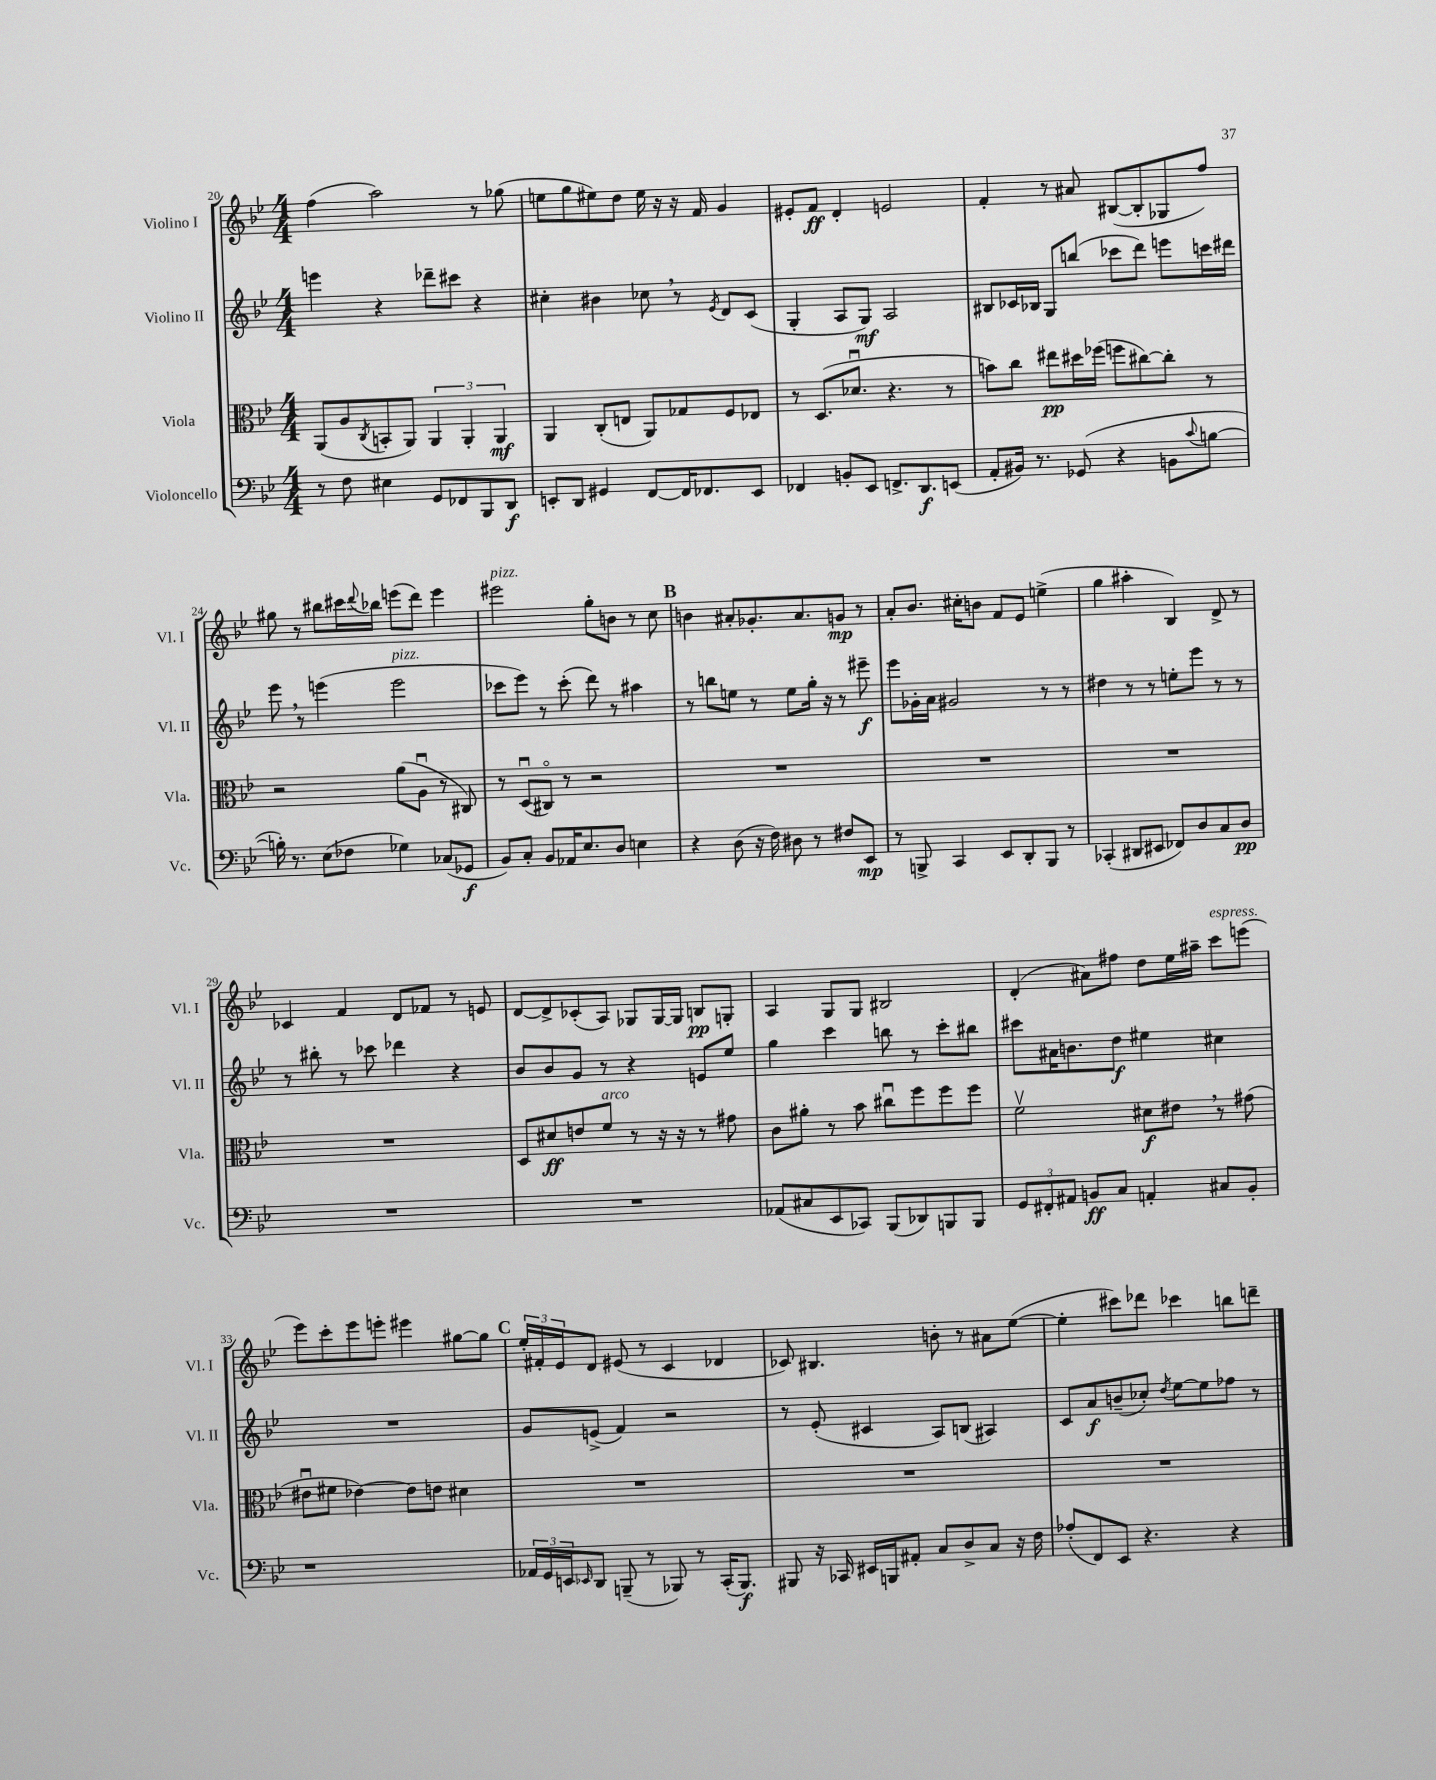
<<
\new StaffGroup <<
\new Staff = "s0" \with { instrumentName = "Violino I" shortInstrumentName = "Vl. I" } {
    \clef treble \key bes \major \numericTimeSignature \time 4/4
    f''4( a''2) r8 ges''8( |
    e''8 g''8 eis''8) d''8 eis''16 r16 r16 f'16 g'4 |
    eis'8-. f'8\ff d'4-. e'2 |
    f'4-. r8 ais'8 bis8~( bis8-. ges8 f''8) |
    gis''8 r8 bis''8 cis'''16 \appoggiatura { d'''8 } bes''16 e'''8( d'''8) e'''4 |
    eis'''2^\markup { \italic "pizz." } g''8-. b'8 r8 c''8 |
    \mark \markup { \bold "B" } b'4 ais'8-. ges'8.-. ais'8. g'8\mp r8 |
    a'8-. bes'8. cis''16-. b'8 f'8 ees'8 e''4->( |
    g''4 ais''4-. bes4) d'8-> r8 |
    ces'4 f'4 d'8 fes'8 r8 e'8 |
    d'8~ d'8-> ces'8-.( a8) ges8 ges16~ ges16 b8\pp g8-. |
    a4 g8 g8 bis2 |
    d'4-.( ais'8) fis''8 d''8 ees''16 ais''16-- c'''8^\markup { \italic "espress." } e'''8( |
    ees'''8) c'''8-. ees'''8 e'''8-. eis'''4 gis''8~ gis''8 |
    \mark \markup { \bold "C" } \tuplet 3/2 { ees''16-. fis'16-. ees'16 } d'8 eis'8( r8 c'4 des'4 |
    ces'8) bis4. b'8-. r8 ais'8 ees''8~( |
    ees''4-. cis'''8) des'''8 ces'''4 b''8 d'''8-- \bar "|." |
}
\new Staff = "s1" \with { instrumentName = "Violino II" shortInstrumentName = "Vl. II" } {
    \clef treble \key bes \major \numericTimeSignature \time 4/4
    e'''4 r4 des'''8-- cis'''8 r4 |
    cis''4-. bis'4 ces''8 \breathe r8 \acciaccatura { ees'8 } d'8 c'8( |
    g4-. a8 g8\mf) a2 |
    bis8 ces'16 bes16 g8 b''8( ces'''8 d'''8) e'''8 c'''16 dis'''16 |
    ees'''8 \breathe r8 e'''4( e'''2^\markup { \italic "pizz." } |
    ces'''8 ees'''8) r8 ces'''8-.( d'''8) r8 ais''4 |
    \mark \markup { \bold "B" } r8 b''8 e''8 r8 e''8 g''16-. r16 r8 eis'''8--\f |
    ees'''8 ges'16-. a'16 gis'2 r8 r8 |
    dis''4 r8 r8 e''8-. ees'''8 r8 r8 |
    r8 bis''8-. r8 ces'''8 des'''4 r4 |
    bes'8 bes'8 g'8 r8 r4 e'8 ees''8 |
    g''4 c'''4 b''8 r8 c'''8-. bis''8 |
    cis'''8 ais'16 b'8. d''8\f eis''4 cis''4 |
    R1 |
    \mark \markup { \bold "C" } g'8 e'8->( f'4) r2 |
    r8 ees'8-.( cis'4 a8) b8( ais4) |
    c'8 a'8\f b'8--( ces''8-.) \acciaccatura { d''8 } ees''8~ ees''8 fes''8 r8 \bar "|." |
}
\new Staff = "s2" \with { instrumentName = "Viola" shortInstrumentName = "Vla." } {
    \clef alto \key bes \major \numericTimeSignature \time 4/4
    a,8( a8 \acciaccatura { c8 } b,8-. a,8) \tuplet 3/2 { a,4 a,4-. a,4\mf } |
    a,4 c8-.( e8 a,8) ges8 f8 ees8 |
    r8 d8.( des'8.\downbow r4. r8 |
    b'8) c''8 eis''8\pp dis''16 fes''16( f''8 cis''8~) cis''8-. r8 |
    r2 a'8( a8\downbow r8 cis8) |
    r8 d8\downbow( cis8\flageolet) r8 r2 |
    \mark \markup { \bold "B" } R1 |
    R1 |
    R1 |
    R1 |
    d8 dis'8\ff e'8 f'8^\markup { \italic "arco" } r8 r16 r16 r8 gis'8 |
    c'8 ais'8-. r8 bes'8 cis''8\downbow f''8 f''8 f''8 |
    f'2\upbow dis'8\f eis'8 \breathe r8 gis'8( |
    eis'8\downbow fis'8 ees'4~) ees'8 e'8 dis'4 |
    \mark \markup { \bold "C" } R1 |
    R1 |
    R1 \bar "|." |
}
\new Staff = "s3" \with { instrumentName = "Violoncello" shortInstrumentName = "Vc." } {
    \clef bass \key bes \major \numericTimeSignature \time 4/4
    r8 f8 eis4 g,8 fes,8 bes,,8 d,8\f |
    e,8-. d,8 gis,4 f,8~ f,16 fes,8. e,8 |
    fes,4 b,8-. ees,8 f,8.-> d,8.\f e,8( |
    a,8-. bis,16) r8. ges,8( r4 b,8 \appoggiatura { c'8 } b8~ |
    b16-.) r8. ees8( fes8 ges4) ces8( ges,8\f |
    bes,8) c8-. bes,8 aes,16 ees8. d8 e4 |
    \mark \markup { \bold "B" } r4 d8( r16 f16) dis8 r8 fis8 ees,8\mp |
    r8 b,,8-> c,4 ees,8 d,8-. b,,8 r8 |
    ces,4-.( dis,8 eis,8 fes,8) d8 c8 d8\pp |
    R1 |
    R1 |
    aes,8( cis8 ees,8 ces,8) bes,,8( des,8) b,,8 b,,8 |
    \tuplet 3/2 { g,8 fis,8-. ais,8 } b,8\ff c8 a,4-. cis8 b,8-. |
    r1 |
    \mark \markup { \bold "C" } \tuplet 3/2 { aes,16 g,16 e,16 } \grace { ees,16 } d,8 b,,8--( r8 bes,,8) r8 c,16-.( bes,,8.\f) |
    bis,,8 r16 ces,16 eis,16 b,,16 ais,8-. c8 d8-> c8 r16 f16 |
    aes8-.( f,8) ees,8 r4. r4 \bar "|." |
}
>>
>>
\layout { \context { \Score currentBarNumber = #20 } }
